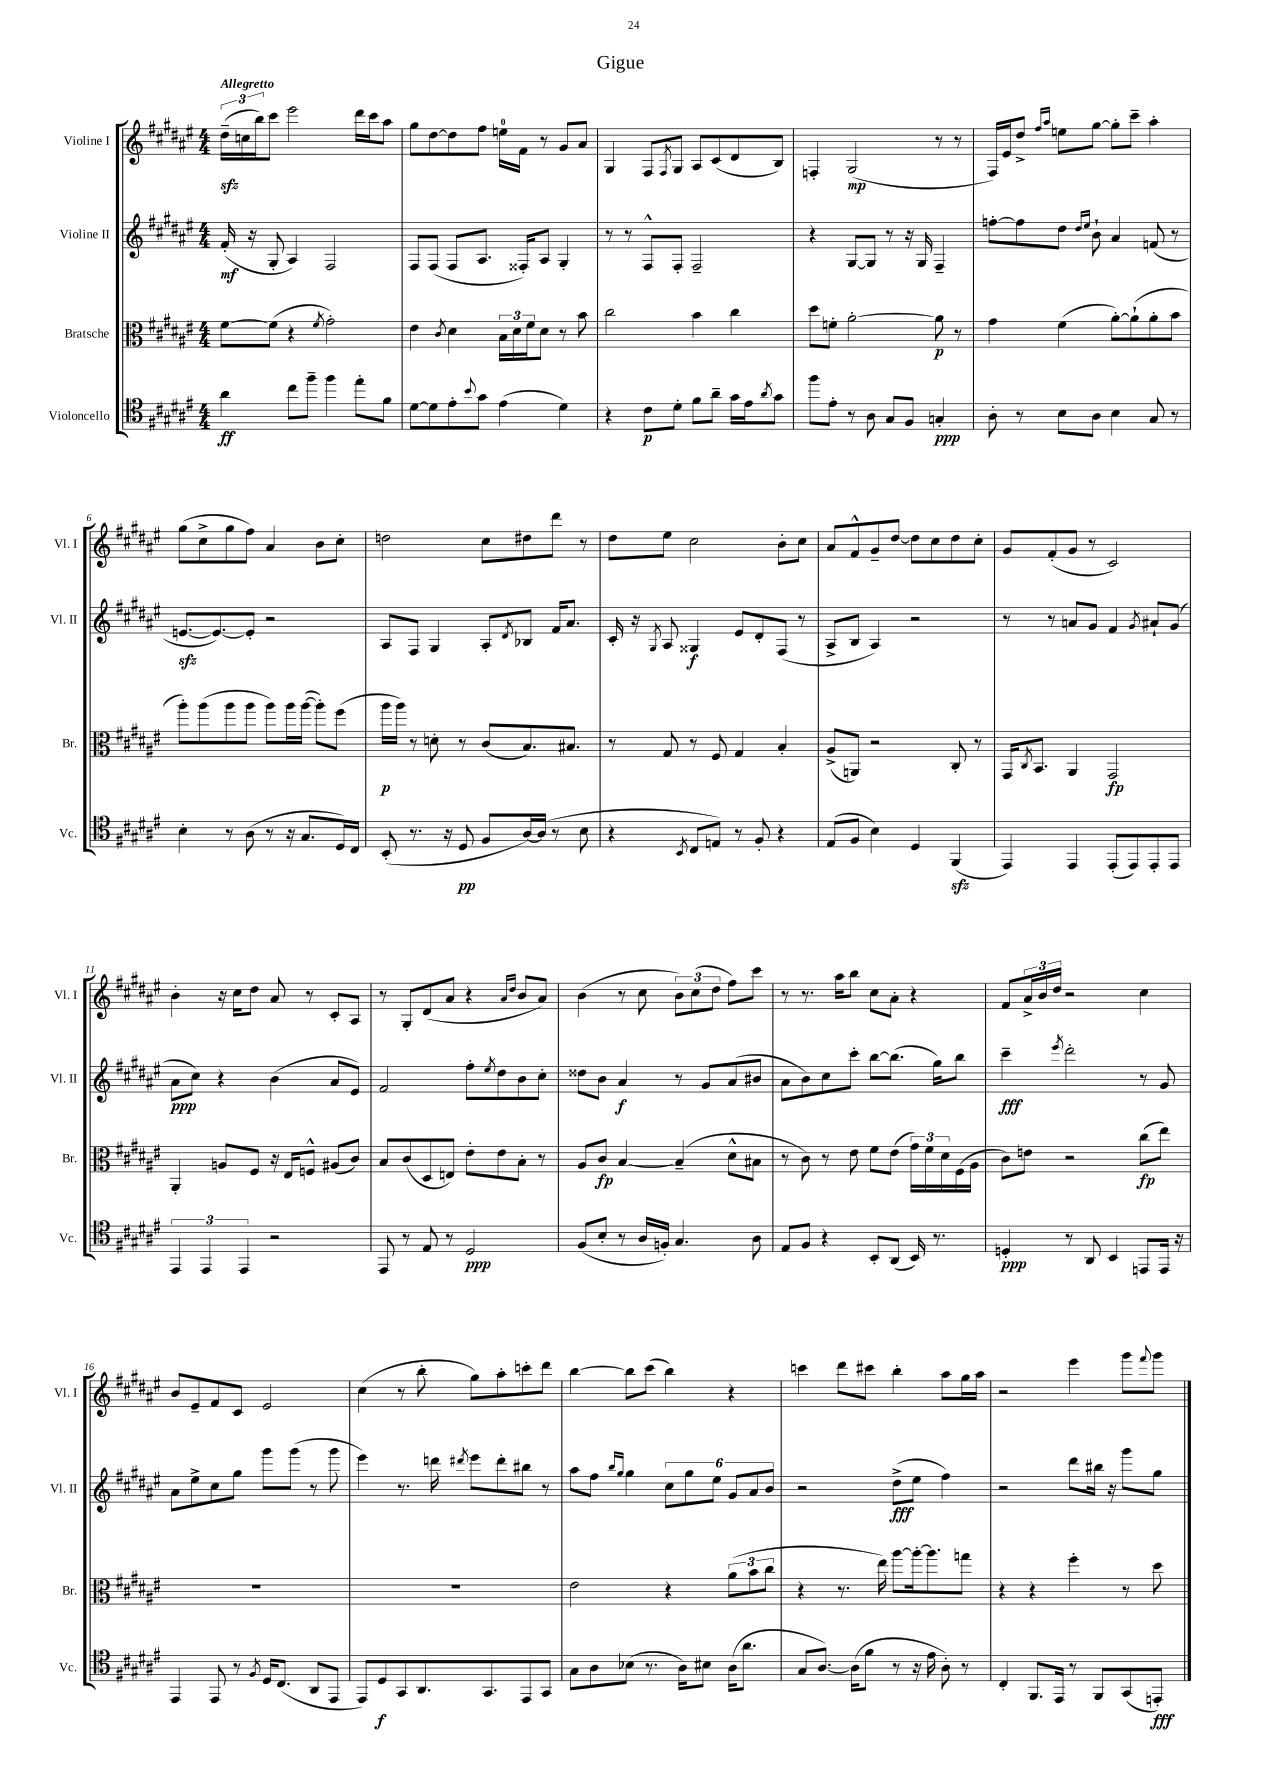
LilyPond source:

\header { title = "Gigue" }
<<
\new StaffGroup <<
\new Staff = "s0" \with { instrumentName = "Violine I" shortInstrumentName = "Vl. I" } {
    \clef treble \key fis \major \numericTimeSignature \time 4/4 \tempo "Allegretto"
    \tuplet 3/2 { dis''16--\sfz( c''16 b''16) } cis'''8 eis'''2 dis'''16 cis'''16 ais''8 |
    gis''8 dis''8~ dis''8 fis''8 e''16-0 fis'16 r8 gis'8 ais'8 |
    gis4 fis8 \acciaccatura { fis8 } gis8 ais8 cis'8( dis'8 b8) |
    f4-. gis2\mp( r8 r8 |
    fis16) eis'16 dis''8-> \grace { fis''16 ais''16 } e''8 gis''8~ gis''8-. cis'''8-- ais''4-. |
    gis''8( cis''8-> gis''8 fis''8) ais'4 b'8 cis''8-. |
    d''2 cis''8 dis''8 dis'''8 r8 |
    dis''8 eis''8 cis''2 b'8-. cis''8 |
    ais'8 fis'8-^ gis'8-- dis''8~ dis''8 cis''8 dis''8 cis''8-. |
    gis'8 fis'8-.( gis'8 r8 cis'2) |
    b'4-. r16 cis''16 dis''8 ais'8 r8 cis'8-. ais8 |
    r8 gis8-. dis'8( ais'8 r4 \grace { ais'16 dis''16 } b'8 ais'8) |
    b'4( r8 cis''8 \tuplet 3/2 { b'8) cis''8( dis''8 } fis''8) cis'''8 |
    r8 r8. ais''16 b''8 cis''8 ais'8-. r4 |
    fis'8 \tuplet 3/2 { ais'16-> b'16 dis''16 } r2 cis''4 |
    b'8 eis'8-- fis'8 cis'8 eis'2 |
    cis''4( r8 b''8-. gis''8) ais''8-. c'''8-. dis'''8 |
    b''4~ b''8 cis'''8( b''4) r4 |
    c'''4 dis'''8 cis'''8 b''4-. ais''8 gis''16 ais''16 |
    r2 eis'''4 gis'''8 \appoggiatura { fis'''8 } gis'''8 \bar "|." |
}
\new Staff = "s1" \with { instrumentName = "Violine II" shortInstrumentName = "Vl. II" } {
    \clef treble \key fis \major \numericTimeSignature \time 4/4
    fis'16-.\mf( r16 gis8-. ais4) fis2 |
    fis8 fis8( fis8 ais8. fisis16-.) ais8 gis4-. |
    r8 r8 fis8-^ fis8-. fis2-- |
    r4 gis8~ gis8 r8 r16 gis16 fis4-- |
    f''8~-. f''8 dis''8 \grace { dis''16 eis''16 } b'8-! ais'4 f'8( r8 |
    e'8.~\sfz e'8.~) e'8-. r2 |
    ais8 fis8 gis4 ais8-. \acciaccatura { dis'8 } bes8 fis'16 ais'8. |
    cis'16-. r16 \acciaccatura { gis8 } ais8 gisis4\f eis'8 dis'8-. fis8( r8 |
    ais8-> b8 ais4) r2 |
    r8 r8 a'8 gis'8 fis'4 \acciaccatura { gis'8 } ais'8-! gis'8( |
    ais'8\ppp cis''8) r4 b'4( ais'8 eis'8) |
    fis'2 fis''8-. \acciaccatura { eis''8 } dis''8 b'8 cis''8-. |
    disis''8 b'8 ais'4\f r8 gis'8 ais'8( bis'8 |
    ais'8 b'8) cis''8 cis'''8-. b''8~ b''8.( gis''16) b''8 |
    cis'''4--\fff \acciaccatura { eis'''8 } dis'''2-. r8 gis'8 |
    ais'8 eis''8-> cis''8 gis''8 gis'''8 gis'''8( r8 gis'''8 |
    eis'''4) r8. d'''16 \acciaccatura { dis'''8 } eis'''8 dis'''8-. bis''8 r8 |
    ais''8 fis''8 \grace { b''16 gis''16 } gis''4 \tuplet 6/4 { cis''8 gis''8 eis''8 gis'8 ais'8 b'8 } |
    r2 dis''8->\fff( eis''8 fis''4) |
    r2 dis'''8 bis''16 r16 gis'''8 gis''8 \bar "|." |
}
\new Staff = "s2" \with { instrumentName = "Bratsche" shortInstrumentName = "Br." } {
    \clef alto \key fis \major \numericTimeSignature \time 4/4
    fis'8~ fis'8( r4 \acciaccatura { fis'8 } gis'2-.) |
    eis'4 \acciaccatura { cis'8 } dis'4 \tuplet 3/2 { b16 dis'16 fis'16 } dis'8 r8 b'8 |
    cis''2 b'4 cis''4 |
    dis''8 f'8-. ais'2~-. ais'8\p r8 |
    gis'4 fis'4( ais'8~-.) ais'8-!( ais'8-. b'8 |
    ais''8-.) ais''8( ais''8 ais''8 ais''8) ais''16 ais''16~( ais''8-.) fis''8( |
    ais''16\p ais''16) r8 d'8-. r8 cis'8( b8.) bis8. |
    r8 gis8 r8 fis8 gis4 b4-. |
    ais8->( a,8) r2 cis8-. r8 |
    gis,16 \acciaccatura { cis8 } b,8. ais,4 gis,2\fp |
    ais,4-. a8 fis8 r16 eis16 f8-^ ais8( cis'8) |
    b8 cis'8( dis8 e8) eis'8-. eis'8 b8-. r8 |
    ais8 cis'8\fp b4~ b4--( dis'8-^ bis8 |
    r8 cis'8) r8 eis'8 fis'8 eis'8( \tuplet 3/2 { gis'16) fis'16 dis'16 } fis16( ais16 |
    cis'8) e'8 r2 cis''8\fp( eis''8) |
    R1 |
    R1 |
    eis'2 r4 \tuplet 3/2 { ais'8( b'8 cis''8 } |
    r4 r8. eis''16) ais''8~ ais''16~-. ais''8. g''8 |
    r4 r4 fis''4-. r8 dis''8 \bar "|." |
}
\new Staff = "s3" \with { instrumentName = "Violoncello" shortInstrumentName = "Vc." } {
    \clef tenor \key fis \major \numericTimeSignature \time 4/4
    ais'4\ff cis''8 fis''8-- fis''4 eis''8-. fis'8 |
    dis'8~ dis'8 eis'8-. \appoggiatura { b'8 } gis'8 eis'4( dis'4) |
    r4 cis'8\p dis'8-. fis'8 ais'8-- gis'16 eis'16 \acciaccatura { ais'8 } gis'8 |
    fis''8 eis'8-. r8 ais8 gis8 fis8 g4-.\ppp |
    ais8-. r8 b8 ais8 b4 gis8 r8 |
    b4-. r8 ais8( r8 r16 gis8. dis16) cis16 |
    b,8-.( r8. r16 dis8\pp fis8 ais16~) ais16( r8 b8 |
    r4 \acciaccatura { b,8 } cis8 e8) r8 fis8-. r4 |
    eis8( fis8 b4) dis4 fis,4\sfz( |
    eis,4) eis,4 eis,8-.( eis,8) eis,8-. eis,8 |
    \tuplet 3/2 { eis,4 eis,4 eis,4 } r2 |
    eis,8 r8 eis8 r8 dis2\ppp |
    fis8( b8-. r8 ais16 f16-.) gis4. ais8 |
    eis8 fis8 r4 b,8-. ais,8( b,16) r8. |
    d4-.\ppp r8 ais,8 b,4 e,8 e,16 r16 |
    eis,4 eis,8 r8 \acciaccatura { fis8 } dis16 cis8.( ais,8 eis,8 |
    eis,8) dis8\f gis,8 ais,8. gis,8. eis,8 gis,8 |
    gis8 ais8 bes8( r8. ais16) bis8 ais16( ais'8. |
    gis8 ais8.~) ais16( fis'8 r8 r16 eis'16 ais8-.) r8 |
    cis4-. fis,8. eis,16 r8 fis,8 gis,8( e,8-.\fff) \bar "|." |
}
>>
>>
